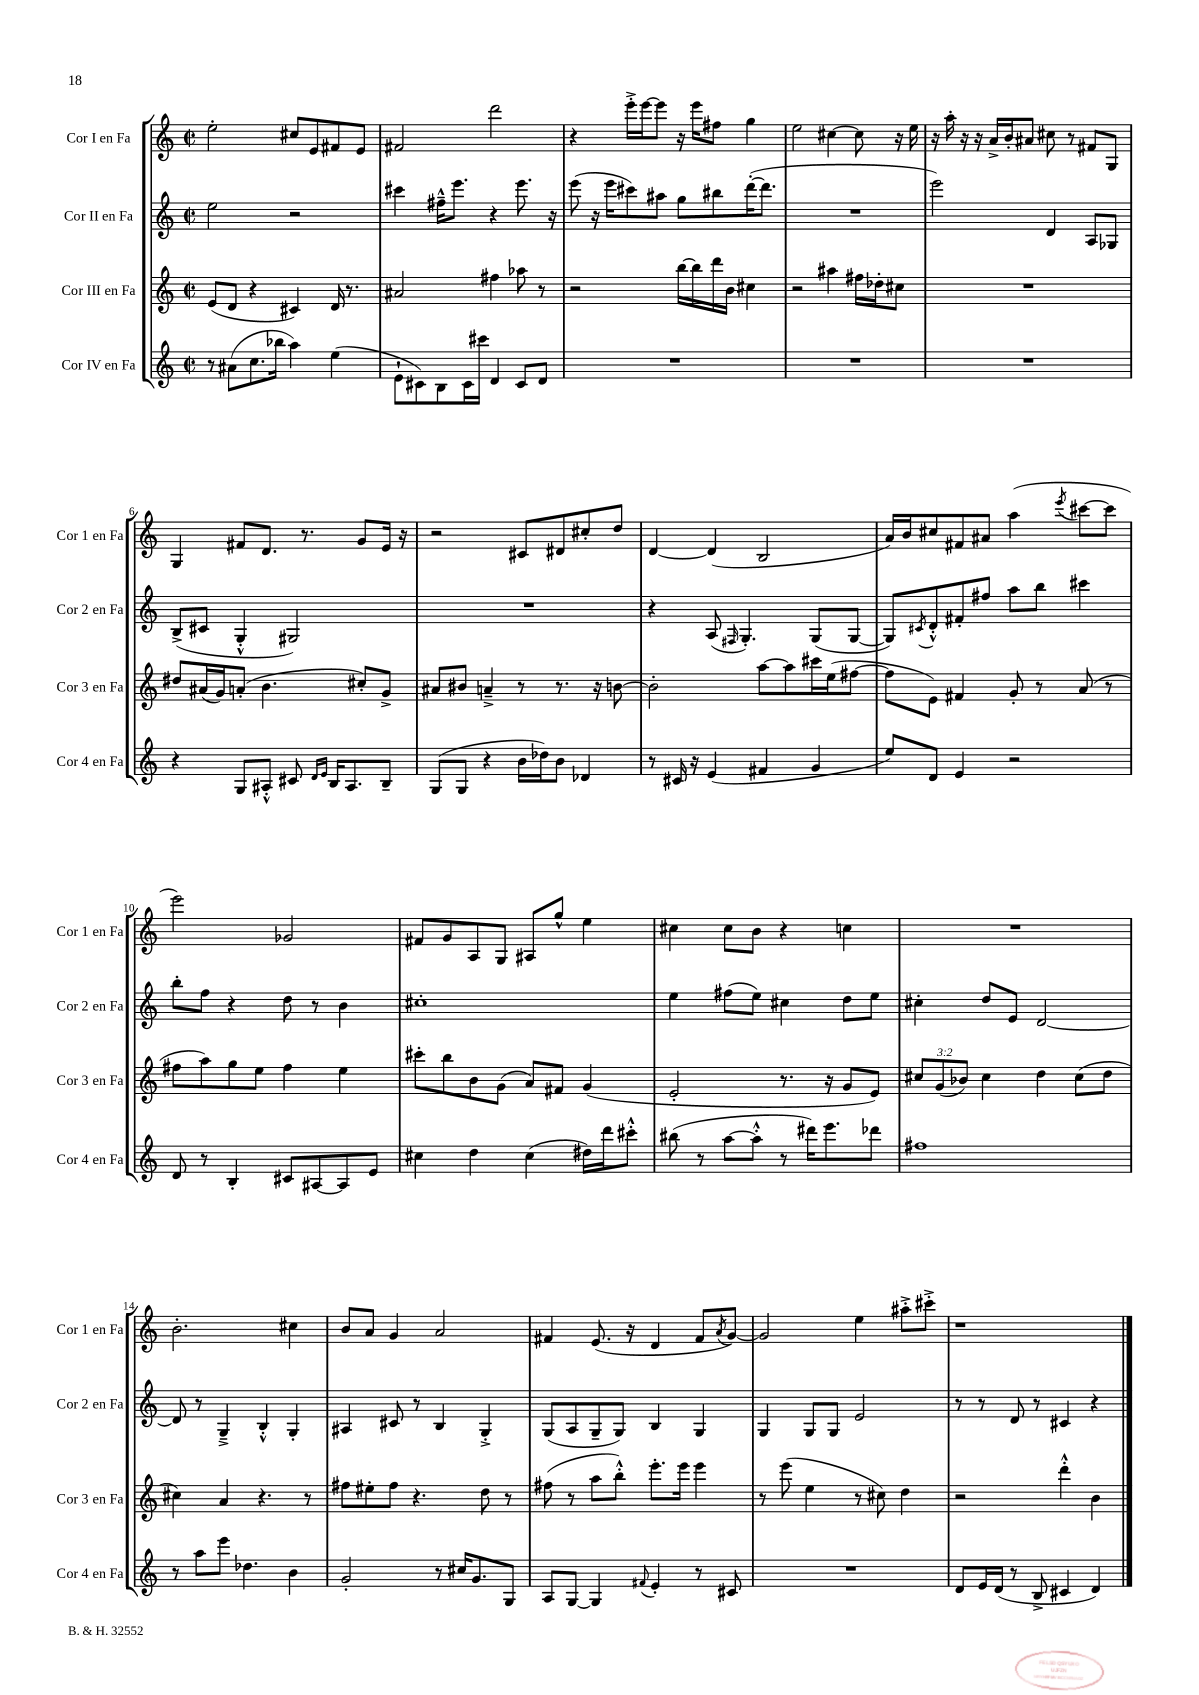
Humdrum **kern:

**kern	**kern	**kern	**kern
*staff4	*staff3	*staff2	*staff1
*clefG2	*clefG2	*clefG2	*clefG2
*k[]	*k[]	*k[]	*k[]
*M2/2	*M2/2	*M2/2	*M2/2
*met(c|)	*met(c|)	*met(c|)	*met(c|)
8r	(8e/L	2ee\	2ee'\
(8a#\L	8d/J	.	.
8.cc\	4r	.	.
16bb-\Jk	.	.	.
4aa\)	4c#/)	2r	8cc#/L
.	.	.	8e/
(4ee\	16d/	.	8f#/
.	8.r	.	.
.	.	.	8e/J
=	=	=	=
8e`\L	2a#/	4ccc#\	2f#/
8c#\)	.	.	.
8B\	.	16ff#~^^\LK	.
.	.	8.eee\J	.
16c#\L	.	.	.
16ccc#\JJ	.	.	.
4d/	4ff#\	4r	2ddd\
8c#/L	8aa-\	8.eee\	.
8d/J	8r	.	.
.	.	16r	.
=	=	=	=
1r	2r	(8eee\	4r
.	.	16r	.
.	.	16eee\LK	.
.	.	8ccc#\)	16eee'^\LL
.	.	.	[16eee\J
.	.	8aa#\J	8eee\]J
.	[16bb\LL	8gg\L	16r
.	16bb\]	.	16eee\LK
.	16ddd\	8bb#\	8ff#\J
.	16b\JJ	.	.
.	4cc#\	([16ddd'\K	4gg\
.	.	8.ddd\]J	.
=	=	=	=
1r	2r	1r	2ee\
.	4aa#\	.	[4cc#\
.	16ff#\LL	.	8cc#\]
.	16dd-'\J	.	.
.	8cc#\J	.	16r
.	.	.	16ee\
=	=	=	=
1r	1r	2eee\)	16r
.	.	.	16aa'\
.	.	.	16r
.	.	.	16r
.	.	.	16a^/LL
.	.	.	16b'/J
.	.	.	8a#/J
.	.	4d/	8cc#\
.	.	.	8r
.	.	8A/L	8f#/L
.	.	8G-/J	8G/J
=	=	=	=
4r	8dd#/L	(8B^/L	4G/
.	(16a#/L	8c#/J	.
.	16g/J)	.	.
8G/L	(8a'/J	4G'^^/	8f#/L
8A#'^^/J	4.b\	.	8.d/J
8c#/	.	2G#/)	.
.	.	.	8.r
16qqd/LL	.	.	.
16qqe/JJ	.	.	.
16B/LK	.	.	.
8.A#/	.	.	.
.	8cc#'/L)	.	8g/L
8B~/J	8g^/J	.	16e/Jk
.	.	.	16r
=	=	=	=
(8G/L	8a#/L	1r	2r
8G/J	8b#/J	.	.
4r	4a~^/	.	.
16b\LL	8r	.	8c#/L
16dd-\J)	.	.	.
8b\J	8.r	.	8d#/
4d-/	.	.	8cc#'/
.	16r	.	.
.	[8b\	.	8dd/J
=	=	=	=
8r	2b'\]	4r	[4d/
16c#/	.	.	.
16r	.	.	.
(4e/	.	(8A/	(4d/]
.	.	16qqF#/	.
.	.	4.G'/)	.
4f#/	[8aa\L	.	2B/
.	8aa\]	.	.
4g/	16ccc#\L	(8G/L	.
.	(16ee\J	.	.
.	[8ff#\J	[8G/J	.
=	=	=	=
8ee/L)	8ff#\]L	8G/]L)	16a/LL)
.	.	.	16b/J
.	.	8qc#/	.
8d/J	8e\J)	8d'^^/	8cc#/
4e/	4f#/	8f#'/	8f#/
.	.	8ff#/J	8a#/J
2r	8g'/	8aa\L	(4aa\
.	8r	8bb\J	.
.	.	.	8qeee/
.	(8a/	4ccc#\	[8ccc#\L
.	8r	.	8ccc#\]J
=	=	=	=
8d/	8ff#\L	8bb'\L	2eee\)
8r	8aa\)	8ff\J	.
4B'/	8gg\	4r	.
.	8ee\J	.	.
8c#/L	4ff#\	8dd\	2g-/
[8A#/	.	8r	.
8A#/]	4ee\	4b\	.
8e/J	.	.	.
=	=	=	=
4cc#\	8ccc#'\L	1cc#'	8f#/L
.	8bb\	.	8g/
4dd\	8b\	.	8A/
.	(8g\J	.	8G/J
(4cc#\	8a/L)	.	8A#/L
.	8f#/J	.	8gg^^/J
16dd#\LL)	(4g/	.	4ee\
16ddd\J	.	.	.
8ccc#'^^\J	.	.	.
=	=	=	=
(8bb#\	2e'/	4ee\	4cc#\
8r	.	.	.
[8aa\L	.	(8ff#\L	8cc#\L
8aa'^^\]J	.	8ee\J)	8b\J
8r	8.r	4cc#\	4r
16ddd#\LK)	.	.	.
8.eee\	16r	.	.
.	8g/L	8dd\L	4cc\
8ddd-\J	8e/J)	8ee\J	.
=	=	=	=
1ff#	12cc#/L	4cc#'\	1r
.	(12g/	.	.
.	12b-/J)	.	.
.	4cc#\	8dd/L	.
.	.	8e/J	.
.	4dd\	[2d/	.
.	(8cc#\L	.	.
.	8dd\J	.	.
=	=	=	=
8r	4cc#\)	8d/]	2.b'\
8aa\L	.	8r	.
8eee\J	4a/	4G~^/	.
4.dd-\	.	.	.
.	4.r	4B'^^/	.
4b\	.	4G'/	4cc#\
.	8r	.	.
=	=	=	=
2g'/	8ff#\L	4A#/	8b/L
.	8ee#'\	.	8a/J
.	8ff#\J	8c#/	4g/
.	4.r	8r	.
8r	.	4B/	2a/
16cc#/LK	.	.	.
8.g/	.	.	.
.	8dd\	4G'^/	.
8G/J	8r	.	.
=	=	=	=
8A/L	(8ff#\	(8G/L	4f#/
[8G/J	8r	8A/	.
4G/]	8aa\L	8G~/	(8.e/
.	8bb'^^\J)	8G/J)	.
.	.	.	16r
8qqf#/	.	.	.
4e'/	8.eee'\L	4B/	4d/
.	16eee\Jk	.	.
8r	4eee\	4G/	8f#/L
.	.	.	8qa/
8c#/	.	.	[8g/J)
=	=	=	=
1r	8r	4G/	2g/]
.	(8eee\	.	.
.	4ee\	8G/L	.
.	.	8G/J	.
.	8r	2e/	4ee\
.	8cc#\)	.	.
.	4dd\	.	8aa#'^\L
.	.	.	8ccc#'^\J
=	=	=	=
8d/L	2r	8r	1r
16e/L	.	8r	.
(16d/JJ	.	.	.
8r	.	8d/	.
8B^/	.	8r	.
4c#/	4ddd'^^\	4c#/	.
4d/)	4b\	4r	.
==	==	==	==
*-	*-	*-	*-
